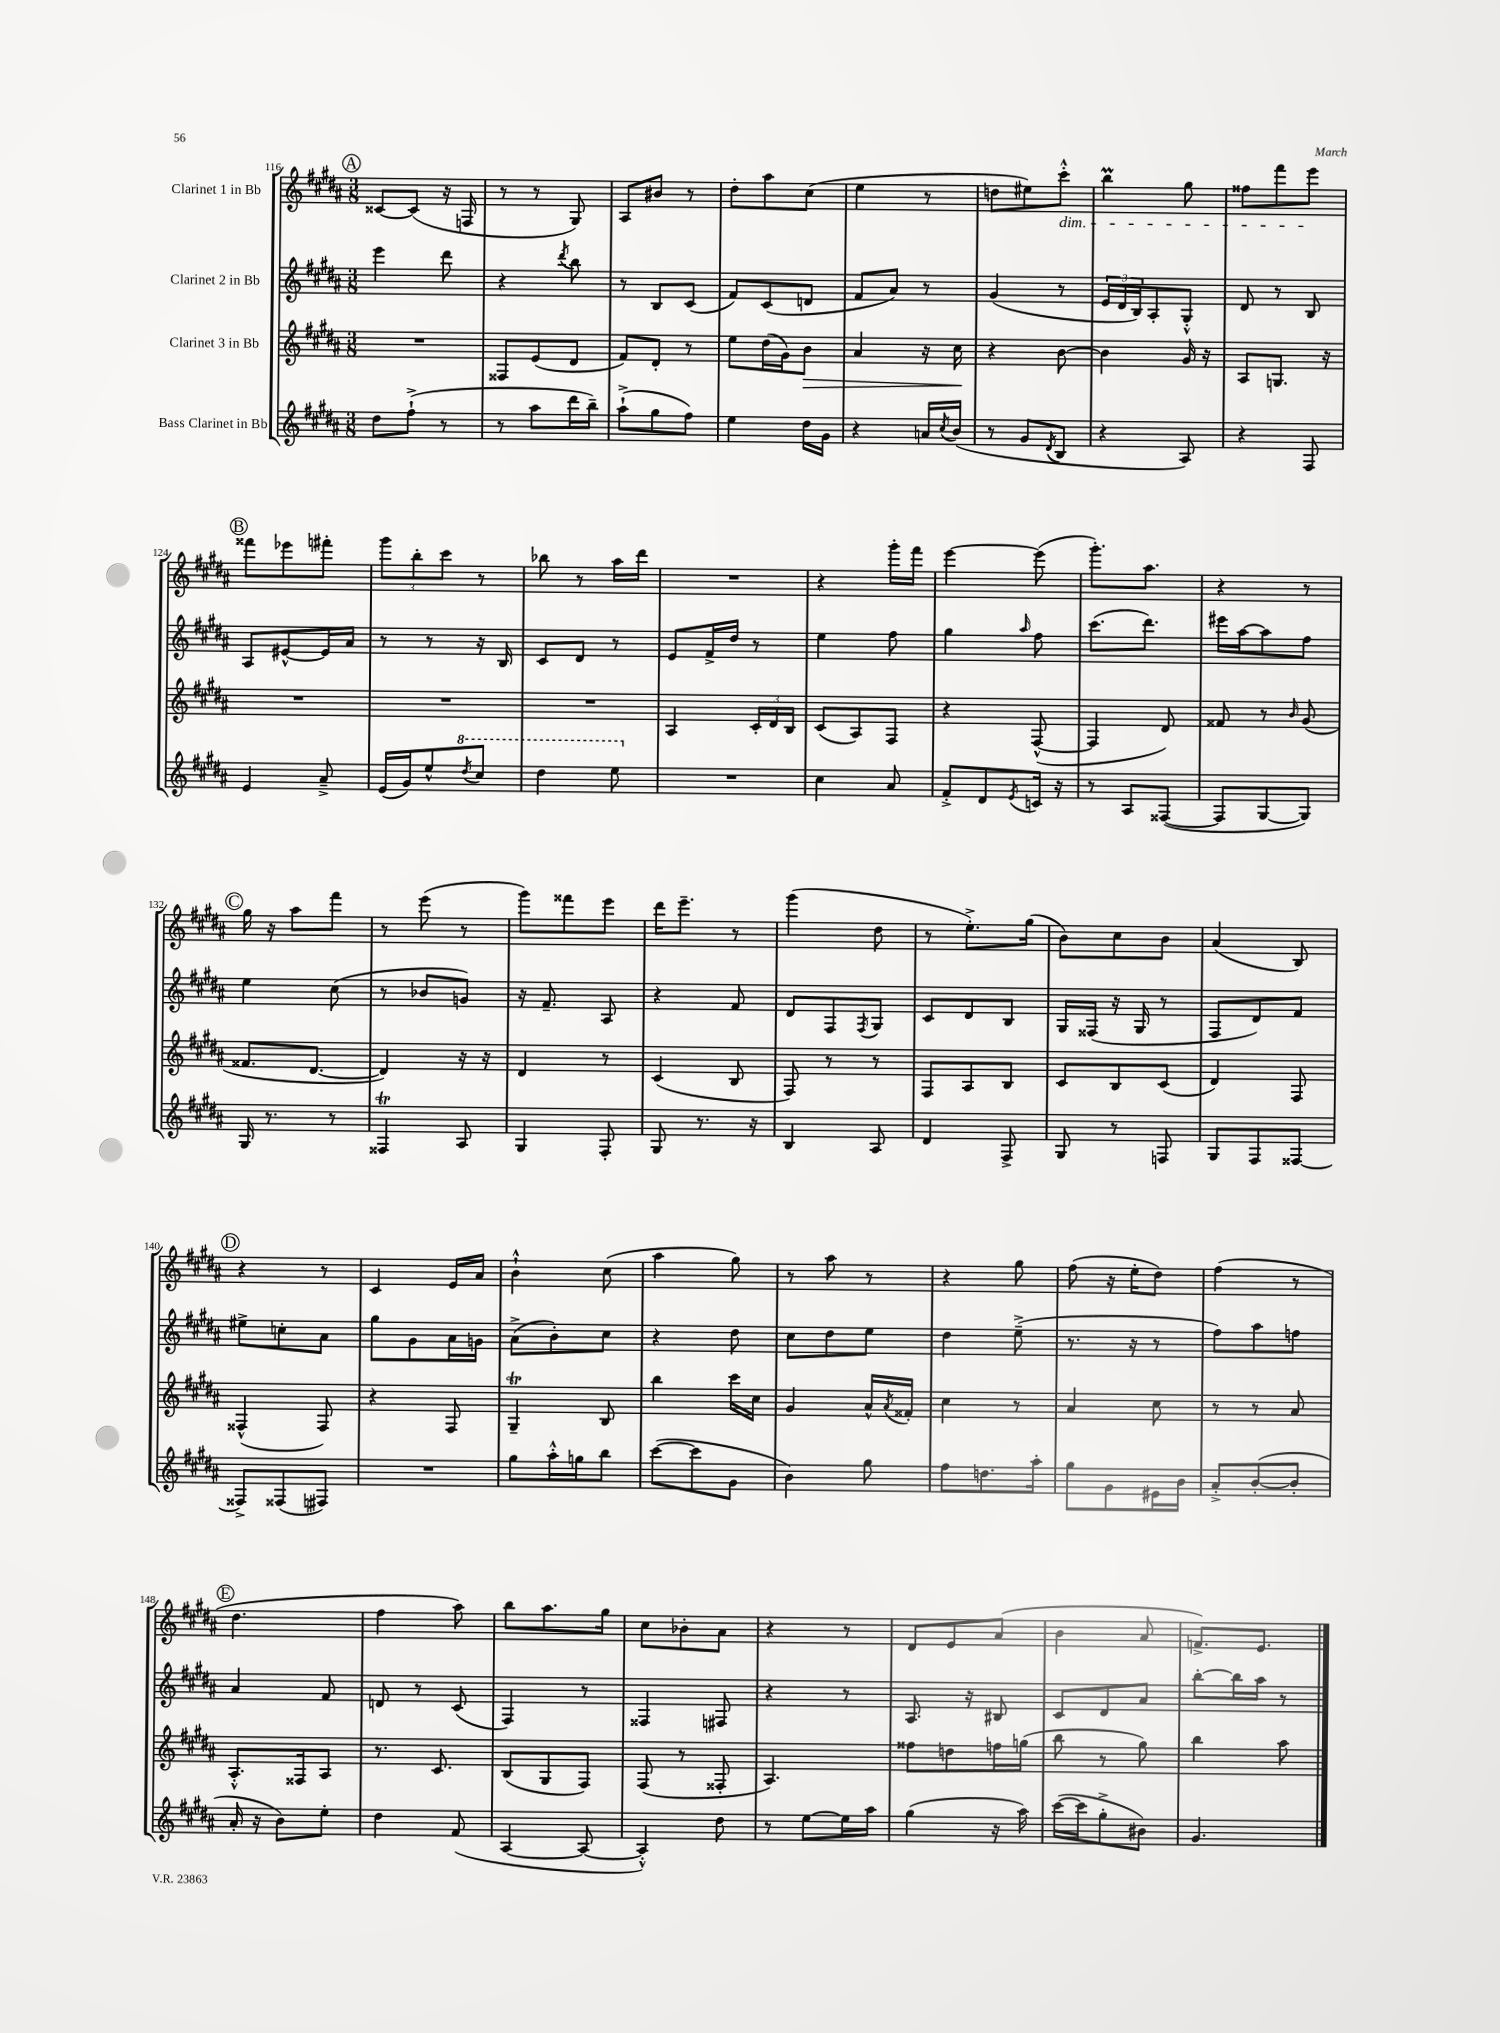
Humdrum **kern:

**kern	**kern	**kern	**kern
*staff4	*staff3	*staff2	*staff1
*clefG2	*clefG2	*clefG2	*clefG2
*k[f#c#g#d#a#]	*k[f#c#g#d#a#]	*k[f#c#g#d#a#]	*k[f#c#g#d#a#]
*M3/8	*M3/8	*M3/8	*M3/8
8dd#	4.r	4eee	[8c##
(8ff#`^	.	.	(8c##]
8r	.	8ddd#	16r
.	.	.	16F
=	=	=	=
8r	8F##	4r	8r
8aa#	(8e	.	8r
.	.	8qddd#	.
16ddd#	8d#	8bb	8G#)
16bb~)	.	.	.
=	=	=	=
(8aa#`^	8f#)	8r	8A#
8gg#	8d#'	8B	8b#
8ff#)	8r	(8c#	8r
=	=	=	=
4ee	8ee	8f#)	8dd#'
.	(16dd#	(8c#	8aa#
.	16g#)	.	.
16dd#	8b	8d	(8cc#
16g#	.	.	.
=	=	=	=
4r	4a#	8f#	4ee
.	.	8a#)	.
16a	16r	8r	8r
8qcc#	.	.	.
(16b	16cc#	.	.
=	=	=	=
8r	4r	(4g#	8dd
8g#	.	.	8ee#)
8qd#	.	.	.
8B	[8b	8r	8ccc#'^^
=	=	=	=
4r	4b]	24e	4bb
.	.	24d#	.
.	.	24B)	.
.	.	8A#'	.
8A#)	16g#	8G#'^^	8gg#
.	16r	.	.
=	=	=	=
4r	8A#	8d#	8ff##
.	8.G	8r	8fff#
8F#	.	8B	8eee
.	16r	.	.
=	=	=	=
4e	4.r	8A#	8fff##
.	.	[8e#^^	8eee-
8a#~^	.	16e#]	8fff#'
.	.	16a#	.
=	=	=	=
(16e	4.r	8r	12ggg#
16g#)	.	.	.
.	.	.	12bb'
8ee^^	.	8r	.
.	.	.	12ccc#
8qddd#	.	.	.
8ccc#	.	16r	8r
.	.	16B	.
=	=	=	=
4ddd#	4.r	8c#	8bb-
.	.	8d#	8r
8eee	.	8r	16aa#
.	.	.	16ddd#
=	=	=	=
4.r	4A#	8e	4.r
.	.	16f#^	.
.	.	16dd#	.
.	24c#'	8r	.
.	24d#	.	.
.	24B	.	.
=	=	=	=
4cc#	(8c#	4ee	4r
.	8A#)	.	.
8a#	8F#	8ff#	16ggg#'
.	.	.	16fff#
=	=	=	=
8f#'^	4r	4gg#	[4eee
8d#	.	.	.
8qe	.	16qqaa#	.
16c	([8F#^^	8ff#	(8eee]
16r	.	.	.
=	=	=	=
8r	4F#]	(8.ccc#	8.ggg#')
8A#	.	.	.
.	.	8.ddd#)	8.aa#
([8F##	8d#)	.	.
=	=	=	=
8F##]	8f##	16eee#	4r
.	.	[16aa#	.
[8G#	8r	8aa#]	.
.	16qqb	.	.
8G#])	(8g#	8ff#	8r
=	=	=	=
16G#	8.f##	4ee	16gg#
8.r	.	.	16r
.	.	.	8aa#
.	[8.d#	.	.
8r	.	(8cc#	8fff#
=	=	=	=
4F##	4d#])	8r	8r
.	.	8b-	(8eee
8A#	16r	8g)	8r
.	16r	.	.
=	=	=	=
4G#	4d#	16r	8ggg#)
.	.	8.f#~	.
.	.	.	8fff##
8F#'	8r	8A#	8eee
=	=	=	=
8G#	(4c#	4r	16ddd#
.	.	.	8.eee~
8.r	.	.	.
.	8B	8f#	8r
16r	.	.	.
=	=	=	=
4B	8F#)	8d#	(4ggg#
.	8r	8F#	.
.	.	8qF#	.
8A#	8r	8G#	8dd#
=	=	=	=
4d#	8F#	8c#	8r
.	8A#	8d#	8.ee'^)
8F#^	8B	8B	.
.	.	.	(16gg#
=	=	=	=
8G#	8c#	16G#	8b)
.	.	(16F##	.
8r	8B	16r	8cc#
.	.	16G#	.
8F	(8c#	8r	8b
=	=	=	=
8G#	4d#)	8F#	(4a#
8F#	.	8d#)	.
[8F##	8F#	8f#	8B)
=	=	=	=
8F##^]	(4F##^^	8ee#^	4r
(8F##	.	8cc'	.
8F#)	8F##)	8a#	8r
=	=	=	=
4.r	4r	8gg#	4c#
.	.	8g#	.
.	8F#	16a#	16e
.	.	16g	16a#
=	=	=	=
8gg#	4G#~	(8a#^	4b`^^
16aa#'^^	.	8b')	.
16gg	.	.	.
8bb	8B	8cc#	(8cc#
=	=	=	=
([8ccc#	4bb	4r	4aa#
8ccc#]	.	.	.
8g#	16ccc#	8dd#	8gg#)
.	16cc#	.	.
=	=	=	=
4b)	4g#	8cc#	8r
.	.	8dd#	8aa#
8gg#	16a#^^	8ee	8r
.	8qa#	.	.
.	16f##'	.	.
=	=	=	=
8ff#	4cc#	4dd#	4r
8.dd	.	.	.
.	8r	(8ee~^	8gg#
16aa#'	.	.	.
=	=	=	=
8gg#	4a#	8.r	(8ff#
8g#	.	.	16r
.	.	16r	16ee'
16e#	8cc#	8r	8dd#)
16b	.	.	.
=	=	=	=
8a#'^	8r	8ff#)	(4ff#
([8b'	8r	8aa#	.
8b']	8a#	8ff	8r
=	=	=	=
16a#'	8.A#'^^	4a#	4.dd#
16r	.	.	.
8b)	.	.	.
.	16F##	.	.
8ee'	8A#	8f#	.
=	=	=	=
4dd#	8.r	8d	4ff#
.	.	8r	.
.	8.c#	.	.
(8f#	.	(8c#	8aa#)
=	=	=	=
[4A#	(8B	4F#)	8bb
.	8G#	.	8.aa#
8A#_	8F#)	8r	.
.	.	.	16gg#
=	=	=	=
4A#'^^])	(8F#	4F##	8cc#
.	8r	.	8b-'
8dd#	8F##'	8F#	8a#
=	=	=	=
8r	4.A#)	4r	4r
[8ee	.	.	.
16ee]	.	8r	8r
16aa#	.	.	.
=	=	=	=
(4gg#	8ff##	8.A#	8d#
.	8dd	.	8e
.	.	16r	.
16r	16ff	8B#	(8a#
16aa#)	(16gg	.	.
=	=	=	=
([16ccc#	8bb	8c#	4b
16ccc#]	.	.	.
8gg#'^	8r	8d#	.
8b#)	8gg#)	8a#	8a#
=	=	=	=
4.g#	4bb	[8bb'	8.f^)
.	.	16bb]	.
.	.	16aa#	8.e
.	8aa#	8r	.
==	==	==	==
*-	*-	*-	*-
